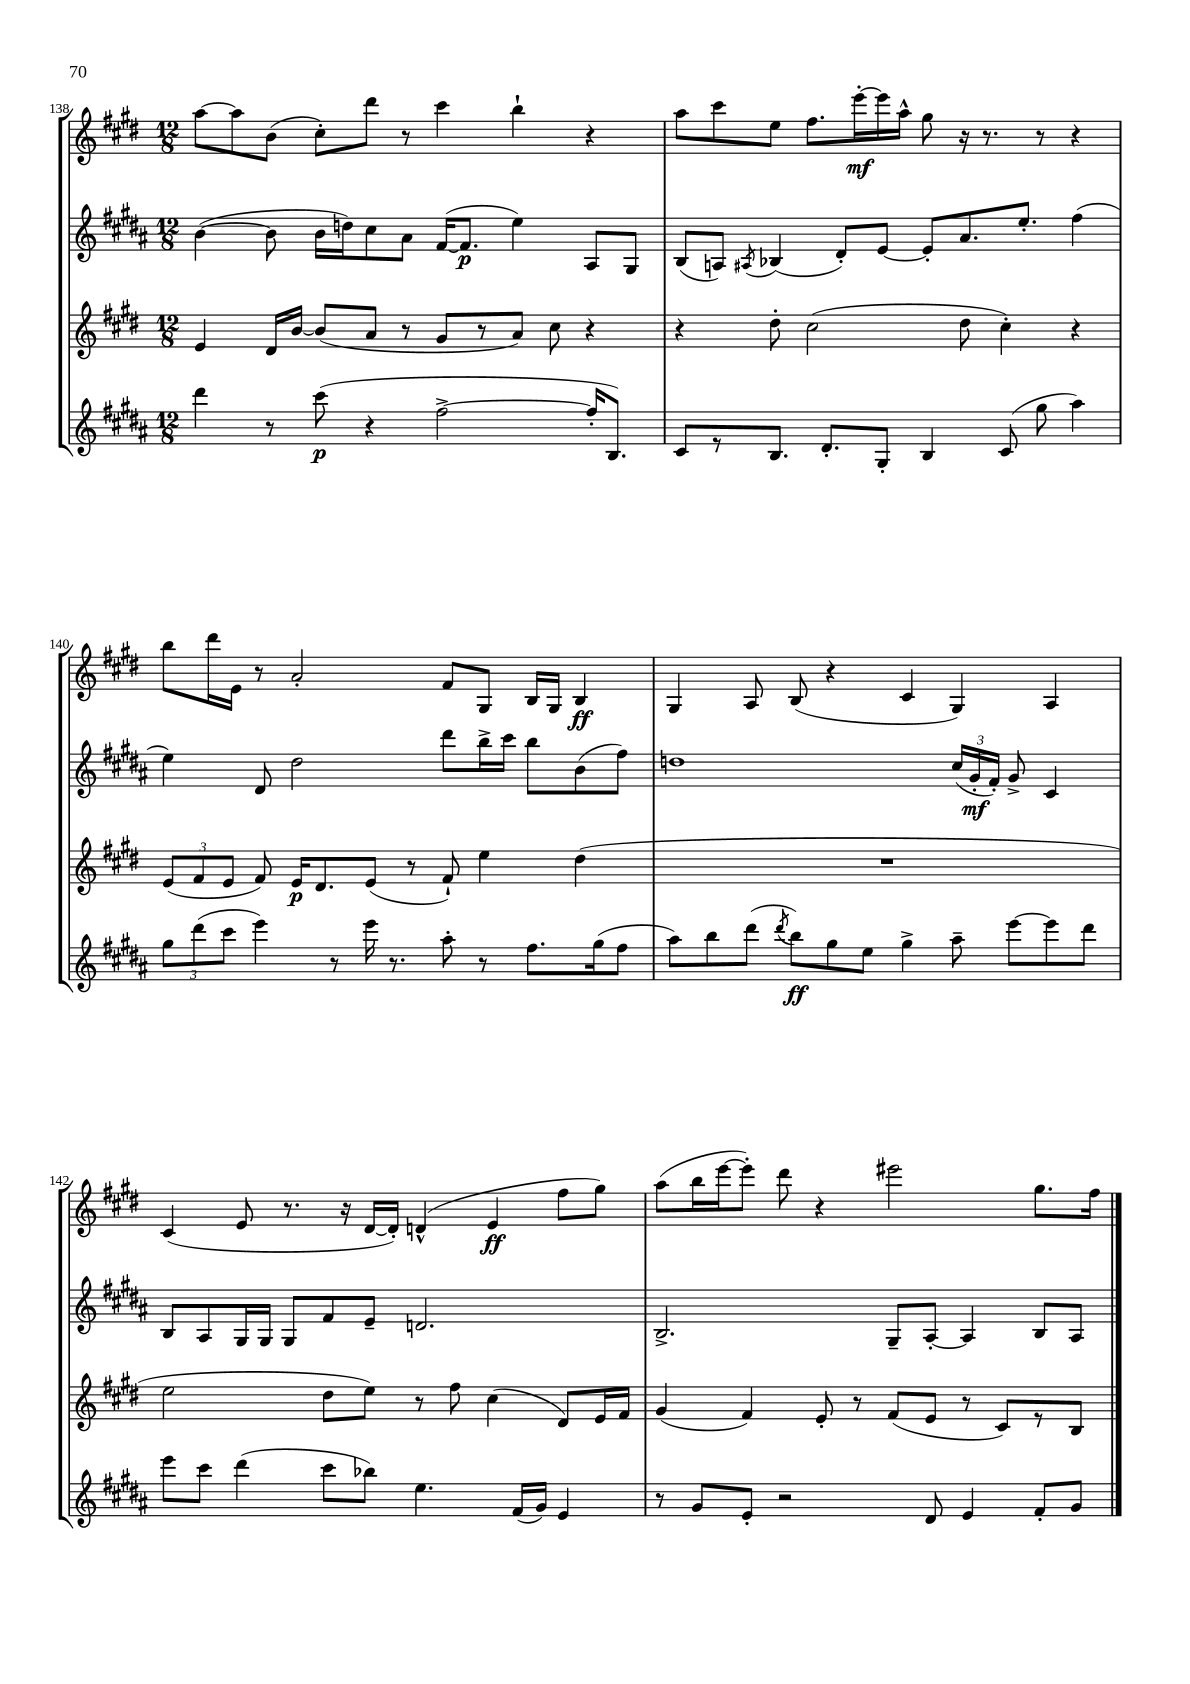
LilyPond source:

<<
\new StaffGroup <<
\new Staff = "s0" {
    \clef treble \key e \major \numericTimeSignature \time 12/8
    \autoBeamOff a''8[~ a''8 b'8]( cis''8[-.) dis'''8] r8 cis'''4 b''4-! r4 |
    a''8[ cis'''8 e''8] fis''8.[ e'''16~-.\mf e'''16 a''16]-^ gis''8 r16 r8. r8 r4 |
    b''8[ dis'''16 e'16] r8 a'2-. fis'8[ gis8] b16[ gis16] b4\ff |
    gis4 a8 b8( r4 cis'4 gis4) a4 |
    cis'4( e'8 r8. r16 dis'16[~ dis'16]-.) d'4-^( e'4\ff fis''8[ gis''8]) |
    a''8[( b''16 e'''16~ e'''8]-.) dis'''8 r4 eis'''2 gis''8.[ fis''16] \bar "|." |
}
\new Staff = "s1" {
    \clef treble \key b \major \numericTimeSignature \time 12/8
    \autoBeamOff b'4~( b'8 b'16[ d''16) cis''8 ais'8] fis'16[~( fis'8.]\p e''4) ais8[ gis8] |
    b8[( a8]) \acciaccatura { ais8 } bes4( dis'8[-.) e'8]~ e'8[-. ais'8. e''8.]-. fis''4( |
    e''4) dis'8 dis''2 dis'''8[ b''16-> cis'''16] b''8[ b'8( fis''8]) |
    d''1 \tuplet 3/2 { cis''16[( gis'16-.\mf fis'16]-.) } gis'8-> cis'4 |
    b8[ ais8 gis16 gis16] gis8[ fis'8 e'8]-- d'2. |
    b2.-> gis8[-- ais8]~-. ais4 b8[ ais8] \bar "|." |
}
\new Staff = "s2" {
    \clef treble \key e \major \numericTimeSignature \time 12/8
    \autoBeamOff e'4 dis'16[ b'16]~ b'8[( a'8] r8 gis'8[ r8 a'8]) cis''8 r4 |
    r4 dis''8-. cis''2( dis''8 cis''4-.) r4 |
    \tuplet 3/2 { e'8[( fis'8 e'8] } fis'8) e'16[\p dis'8. e'8]( r8 fis'8-!) e''4 dis''4( |
    R1. |
    e''2 dis''8[ e''8]) r8 fis''8 cis''4( dis'8[) e'16 fis'16] |
    gis'4( fis'4) e'8-. r8 fis'8[( e'8] r8 cis'8[) r8 b8] \bar "|." |
}
\new Staff = "s3" {
    \clef treble \key b \major \numericTimeSignature \time 12/8
    \autoBeamOff dis'''4 r8 cis'''8\p( r4 fis''2~-> fis''16[-. b8.]) |
    cis'8[ r8 b8.] dis'8.[-. gis8]-. b4 cis'8( gis''8 ais''4) |
    \tuplet 3/2 { gis''8[ dis'''8( cis'''8] } e'''4) r8 e'''16 r8. ais''8-. r8 fis''8.[ gis''16( fis''8] |
    ais''8[) b''8 dis'''8]( \acciaccatura { dis'''8 } b''8[\ff) gis''8 e''8] gis''4-> ais''8-- e'''8[~ e'''8 dis'''8] |
    e'''8[ cis'''8] dis'''4( cis'''8[ bes''8]) e''4. fis'16[( gis'16]) e'4 |
    r8 gis'8[ e'8]-. r2 dis'8 e'4 fis'8[-. gis'8] \bar "|." |
}
>>
>>
\layout { \context { \Score currentBarNumber = #138 } }
